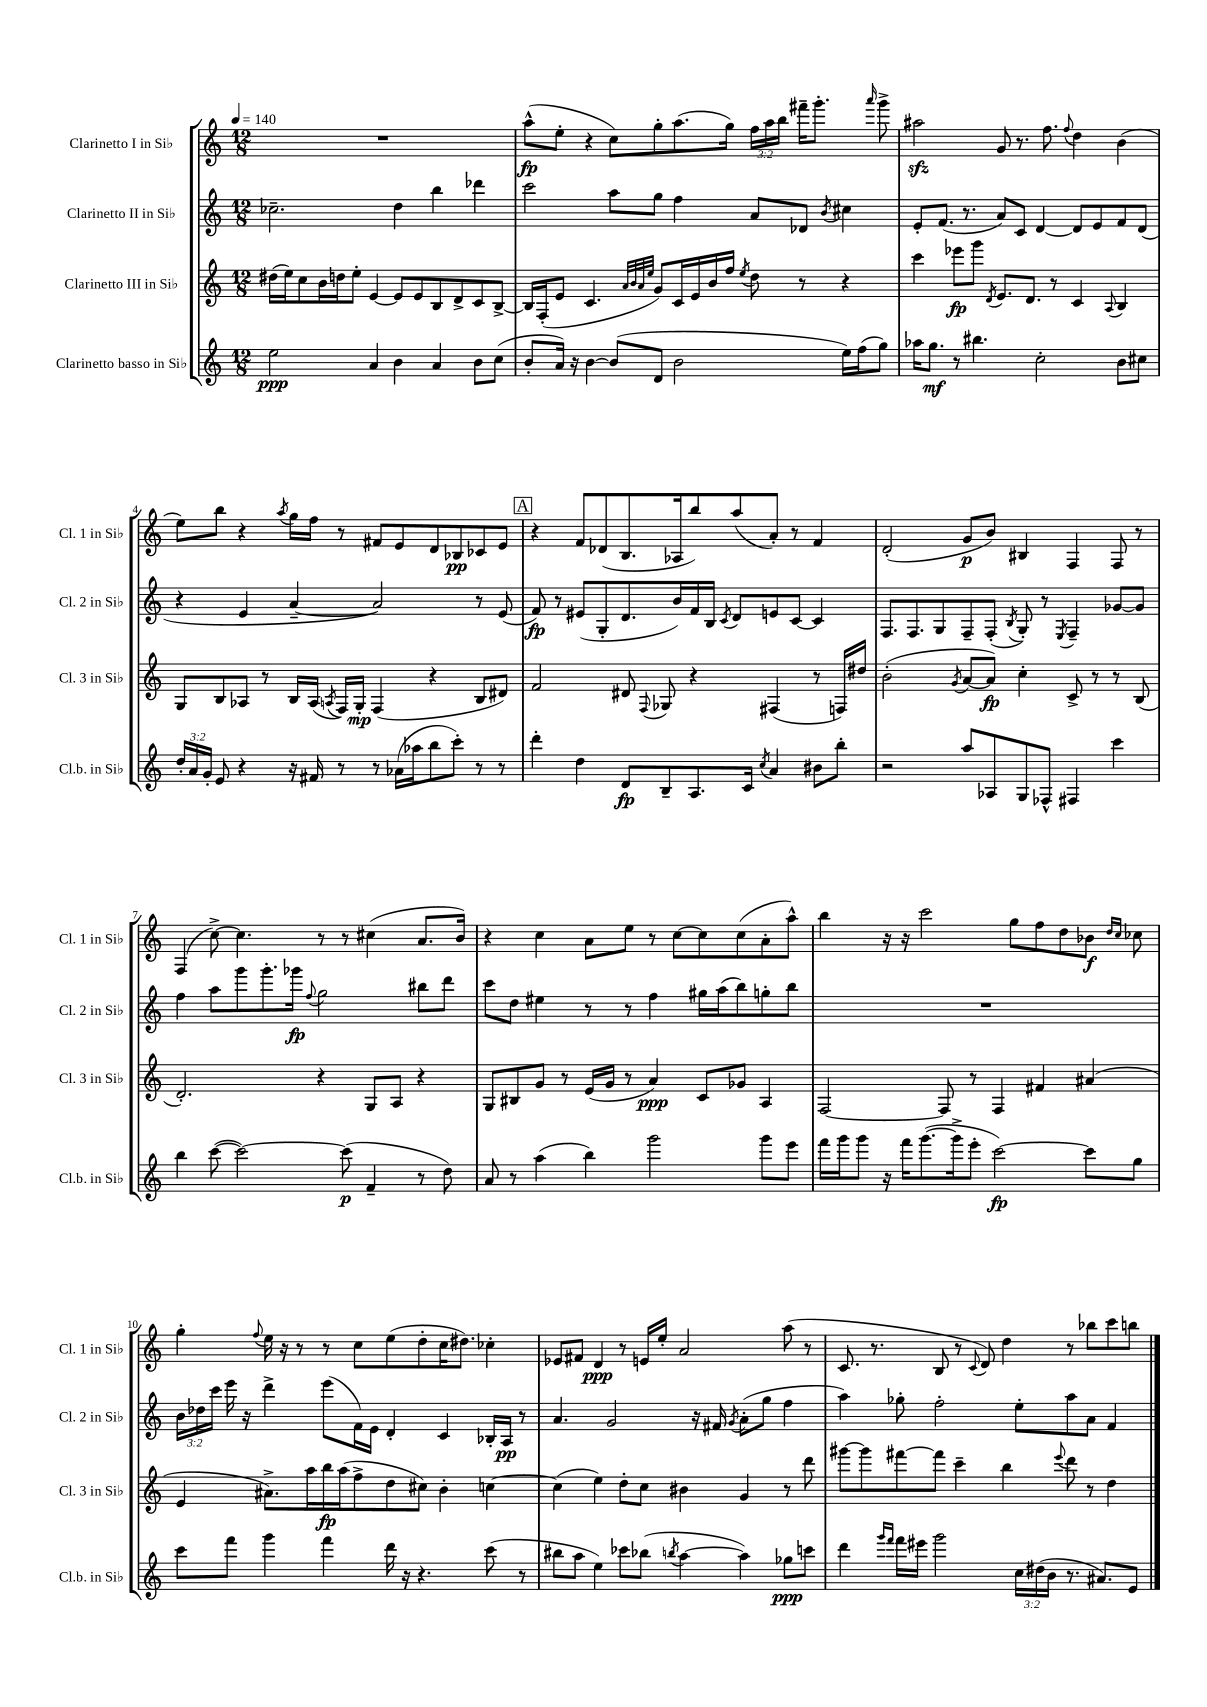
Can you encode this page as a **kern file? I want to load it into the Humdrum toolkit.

**kern	**kern	**kern	**kern
*staff4	*staff3	*staff2	*staff1
*clefG2	*clefG2	*clefG2	*clefG2
*k[]	*k[]	*k[]	*k[]
*M12/8	*M12/8	*M12/8	*M12/8
*MM140	*MM140	*MM140	*MM140
2ee	(16dd#	2.cc-~	1.r
.	16ee)	.	.
.	8cc	.	.
.	16b	.	.
.	16dd	.	.
.	8ee'	.	.
4a	[4e	.	.
4b	8e]	4dd	.
.	8e	.	.
4a	8B	4bb	.
.	8d^	.	.
8b	8c	4ddd-	.
(8cc	[8B^	.	.
=	=	=	=
8b'	16B]	2ccc	(8aa^^
.	(16F'	.	.
16a)	8e	.	8ee'
16r	.	.	.
[4b	4.c	.	4r
(8b]	.	8aa	8cc)
.	32qqa	.	.
.	32qqb	.	.
.	32qqa	.	.
.	32qqee	.	.
8d	8g)	8gg	8gg'
2b	16c	4ff	(8.aa
.	16e	.	.
.	16b	.	.
.	16ff	.	16gg)
.	8qee	.	.
.	8dd	8a	24ff
.	.	.	24aa
.	.	.	24bb
.	8r	8d-	16fff#~
.	.	.	8.ggg'
.	.	8qb	.
16ee)	4r	4cc#	.
(16ff	.	.	.
.	.	.	16qqaaa
8gg)	.	.	8ggg^
=	=	=	=
16aa-	4ccc	8e'	2aa#
8.gg	.	.	.
.	.	(8.f	.
8r	8eee-	.	.
.	.	8.r	.
4.bb#	8ggg	.	.
.	8qd	.	.
.	8.e	8a)	8g
.	.	8c	8.r
.	8.d	.	.
2cc'	.	[4d	.
.	.	.	8.ff
.	8r	.	.
.	.	.	8qqff
.	4c	8d]	4dd
.	.	8e	.
.	8qqA	.	.
8b	4B	8f	(4b
8cc#	.	(8d	.
=	=	=	=
24dd'	8G	4r	8ee)
24a	.	.	.
24g'	.	.	.
8e	8B	.	8bb
4r	8A-	4e	4r
.	8r	.	.
.	.	.	8qaa
16r	16B	[4a~	16gg
16f#	(16A-	.	16ff
.	8qA	.	.
8r	16F)	.	8r
.	16G'	.	.
8r	(4F	2a])	8f#
(16a-	.	.	8e
16aa-	.	.	.
8bb	4r	.	8d
8ccc')	.	.	8B-
8r	8B	8r	8c-
8r	8d#)	(8e	8e
=	=	=	=
4ddd'	2f	8f)	4r
.	.	8r	.
4dd	.	(8e#	8f
.	.	8G'	(8d-
8d	8d#	8.d	8.B
.	8qqF	.	.
8B~	8G-	.	.
.	.	16b)	16A-
8.A	4r	16f	8bb)
.	.	16B	.
.	.	8qc	.
.	.	8d	(8aa
16c	.	.	.
8qcc	.	.	.
4a	(4F#	8e	8a')
.	.	[8c	8r
8b#	8r	4c]	4f
8bb'	16F)	.	.
.	16dd#	.	.
=	=	=	=
2r	(2b'	8.F	(2d'
.	.	8.F	.
.	.	8G	.
.	8qg	.	.
8aa	[8a	8F~	8g
8A-	8a])	(8F'	8b)
.	.	8qB	.
8G	4cc'	8G')	4B#
8F-^^	.	8r	.
.	.	8qE	.
4F#	8c^	4F~	4F
.	8r	.	.
4ccc	8r	[8g-	8F
.	(8B	8g-]	8r
=	=	=	=
4bb	2.d')	4ff	(4F
([8ccc	.	8aa	[8cc^)
2ccc_)	.	8ggg	4.cc]
.	.	8.ggg'	.
.	.	16ggg-	.
.	.	8qqff	.
.	4r	2gg	8r
(8ccc]	.	.	8r
4f~	8G	.	(4cc#
.	8A	.	.
8r	4r	8bb#	8.a
8dd)	.	8ddd	.
.	.	.	16b)
=	=	=	=
8a	8G	8ccc	4r
8r	8B#	8dd	.
(4aa	8g	4ee#	4cc
.	8r	.	.
4bb)	(16e	8r	8a
.	16g	.	.
.	8r	8r	8ee
2ggg	4a)	4ff	8r
.	.	.	[8cc
.	8c	16gg#	8cc]
.	.	(16aa	.
.	8g-	8bb)	(8cc
8ggg	4A	8gg'	8a'
8eee	.	8bb	8aa^^)
=	=	=	=
16fff	[2F	1.r	4bb
16ggg	.	.	.
8ggg	.	.	.
16r	.	.	16r
16fff	.	.	16r
([8.ggg	.	.	2ccc
.	8F]	.	.
16ggg^]	.	.	.
8eee'	8r	.	.
[2ccc)	4F	.	.
.	.	.	8gg
.	4f#	.	8ff
.	.	.	8dd
8ccc]	(4a#	.	8b-
.	.	.	16qqdd
.	.	.	16qqcc
8gg	.	.	8cc-
=	=	=	=
8ccc	4e	24b	4gg'
.	.	24dd-	.
.	.	24ccc	.
8fff	.	16eee	.
.	.	16r	.
.	.	.	8qqff
4ggg	8.a#^)	4ddd^	16ee
.	.	.	16r
.	.	.	8r
.	16aa	.	.
4fff	16bb	(8eee	8r
.	(16aa	.	.
.	8ff^	16f)	8cc
.	.	16e	.
16ddd	8dd	4d'	(8ee
16r	.	.	.
4.r	8cc#)	.	8dd'
.	4b'	4c	16cc
.	.	.	8.dd#)
(8ccc	[4cc	16B-'	4cc-'
.	.	16A	.
8r	.	8r	.
=	=	=	=
8bb#	(4cc]	4.a	8e-
8aa	.	.	8f#
4ee)	4ee)	.	4d
.	.	2g	.
8ccc-	8dd'	.	8r
(8bb-	8cc	.	16e
.	.	.	16ee'
8qbb	.	.	.
[4aa	4b#	.	2a
.	.	16r	.
.	.	16f#	.
.	.	8qg	.
4aa])	4g	(8a'	.
.	.	8gg	.
8gg-	8r	4ff	(8aa
8ccc	8ddd	.	8r
=	=	=	=
4ddd	[8ggg#	4aa)	8.c
.	8ggg#]	.	.
.	.	.	8.r
16qqggg	.	.	.
16qqfff	.	.	.
16fff	[8fff#	8gg-'	.
16eee#	.	.	.
2ggg	8fff#]	2ff'	8B
.	4ccc~	.	8r
.	.	.	8qqc
.	.	.	8d)
.	4bb	.	4dd
24cc	.	8ee'	.
(24dd#	.	.	.
24b	.	.	.
.	8qqeee	.	.
8.r	8ddd	8aa	8r
.	8r	8a	8bb-
8.a#)	.	.	.
.	4dd	4f	8ccc
8e	.	.	8bb
==	==	==	==
*-	*-	*-	*-
